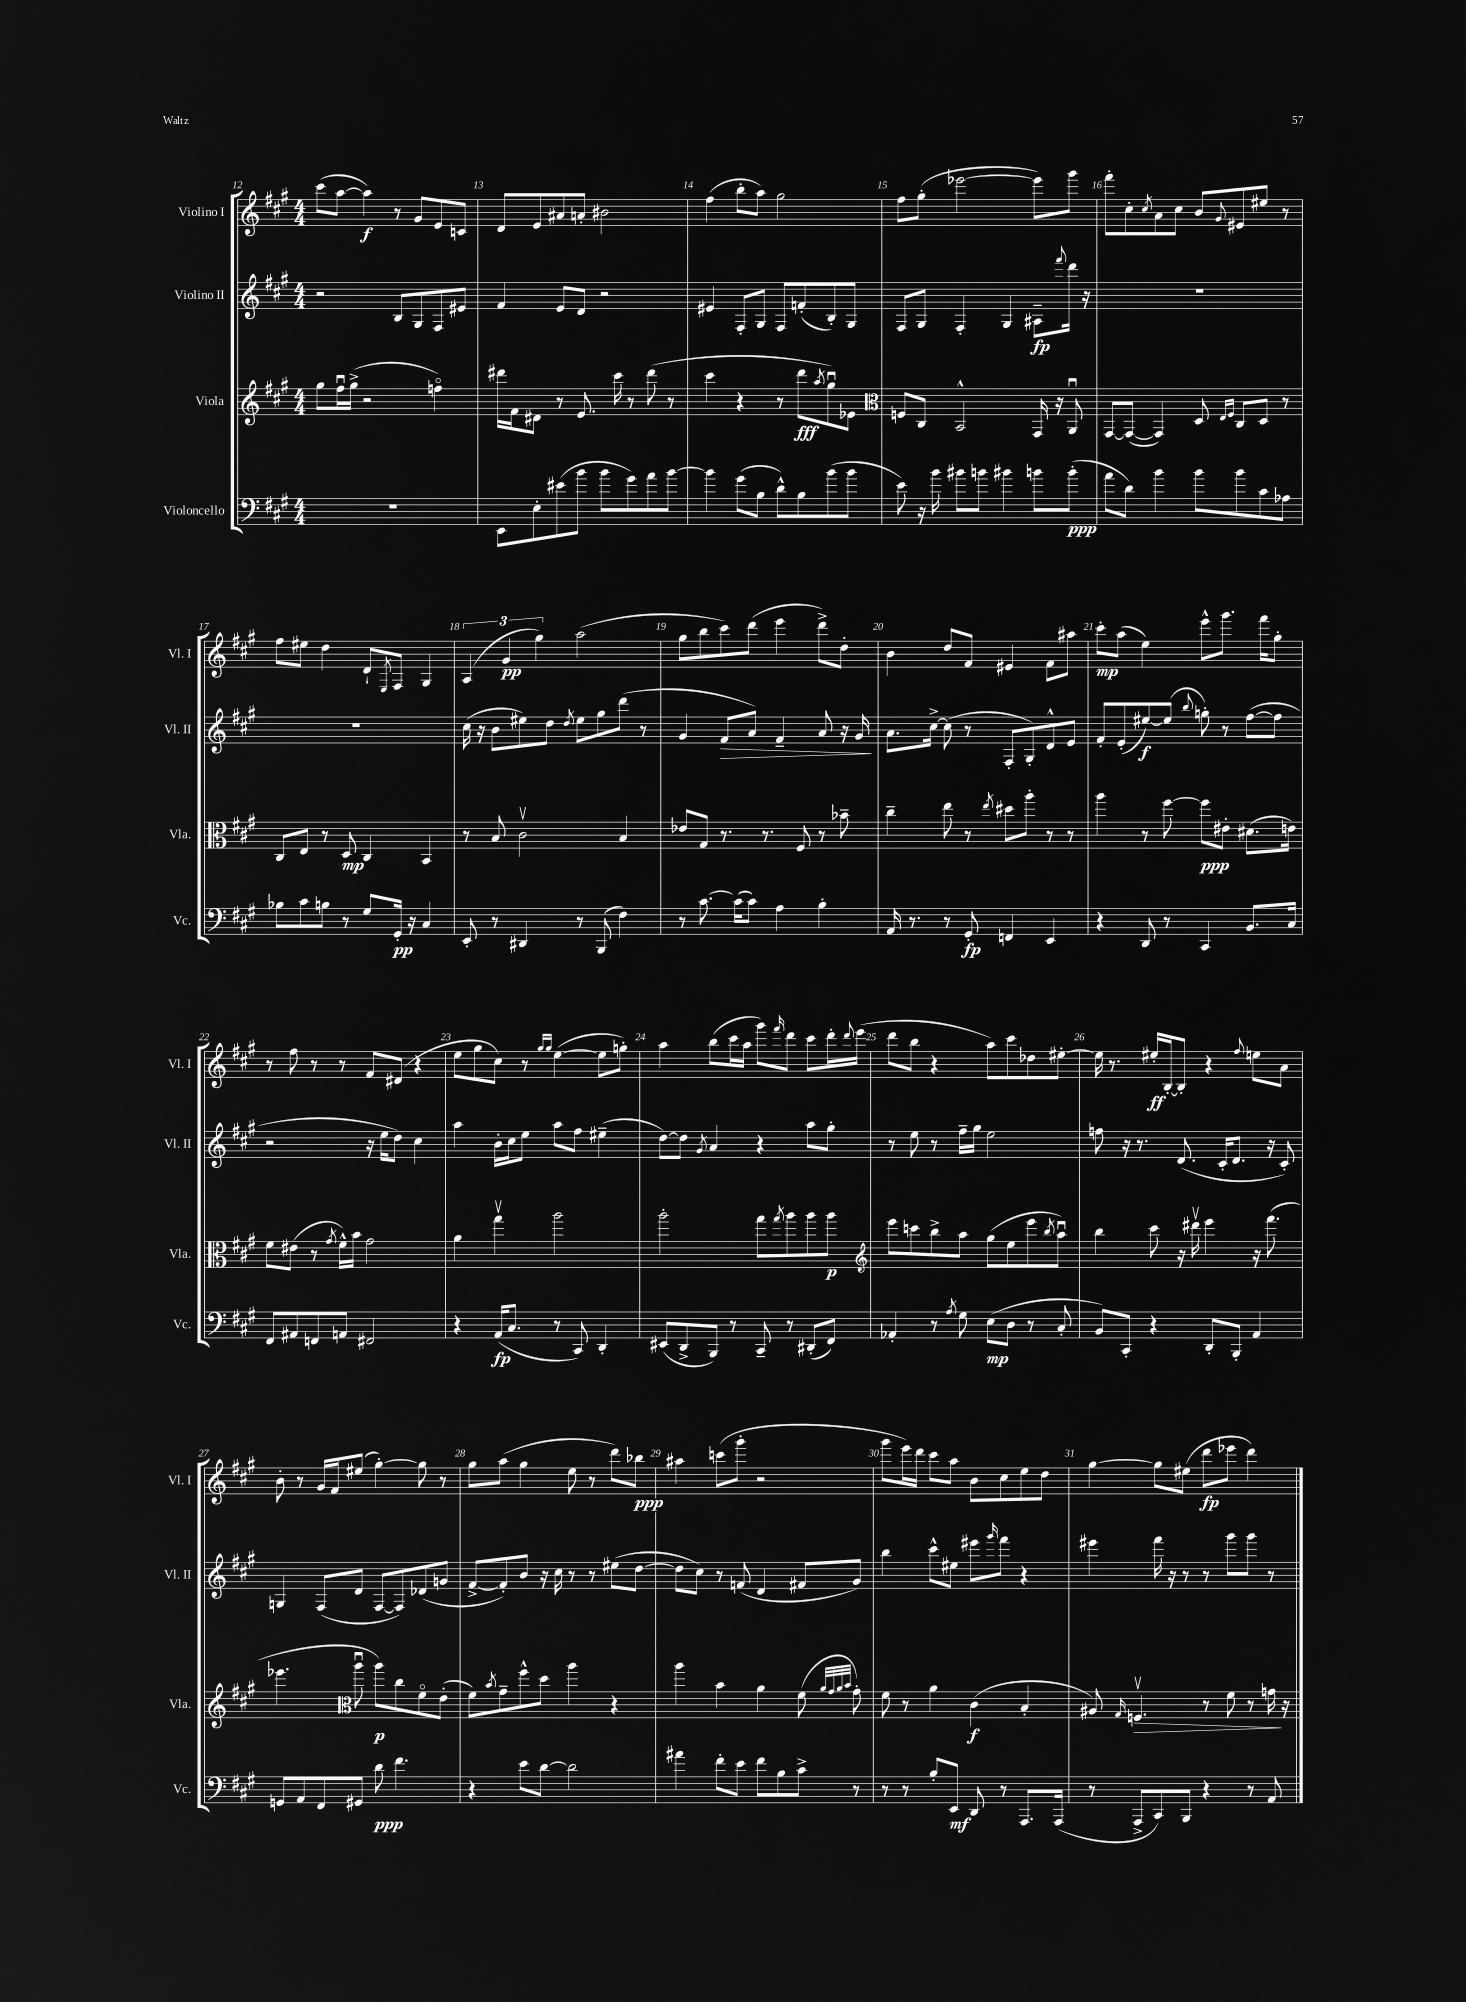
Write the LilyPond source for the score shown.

<<
\new StaffGroup <<
\new Staff = "s0" \with { instrumentName = "Violino I" shortInstrumentName = "Vl. I" } {
    \clef treble \key a \major \numericTimeSignature \time 4/4
    cis'''8( a''8~ a''4\f) r8 gis'8 e'8 c'8 |
    d'8 e'8 ais'8 a'8-. bis'2 |
    fis''4( b''8-. a''8) gis''2 |
    fis''8 gis''8-.( ees'''2~ ees'''8) gis'''8 |
    fis'''8-. cis''8-. \acciaccatura { cis''8 } a'8 cis''8 b'8 \appoggiatura { gis'8 } eis'8 eis''8 r8 |
    fis''8 eis''8 d''4 d'8-! \acciaccatura { e8 } fis8 gis4 |
    \tuplet 3/2 { a4( gis'4\pp gis''4) } a''2( |
    gis''8 b''8 cis'''8) d'''8( e'''4 d'''8->) d''8-. |
    b'4 d''8 fis'8 eis'4 fis'8 ais''8 |
    cis'''8-.\mp a''8( e''4) e'''8-^ gis'''8. fis'''16 gis''8-. |
    r8 fis''8 r8 r8 fis'8 dis'8( r4 |
    e''8 gis''8 cis''8) r8 \grace { gis''16 gis''16 } e''4~( e''8 g''8-.) |
    a''4 b''8( cis'''16 a''16 gis'''8) \grace { fis'''16 } d'''8 cis'''8 d'''16-. \appoggiatura { d'''8 } e'''16( |
    d'''8 b''8 r4 a''8) cis'''8 des''8 eis''8~-. |
    eis''16 r8. eis''16-.\ff b16~-. b8-. r4 \appoggiatura { fis''8 } e''8 a'8 |
    b'8-. r8 gis'16 fis'16 eis''8( gis''4~-.) gis''8 r8 |
    gis''8 a''8( gis''4 e''8 r8 d'''8) bes''8\ppp |
    ais''4 c'''8( gis'''8-. r2 |
    gis'''8 e'''16) d'''16 cis'''8 a''8 b'8 cis''8 e''8 d''8 |
    gis''4~ gis''8 eis''8( d'''8\fp ees'''8 d'''4) \bar "|." |
}
\new Staff = "s1" \with { instrumentName = "Violino II" shortInstrumentName = "Vl. II" } {
    \clef treble \key a \major \numericTimeSignature \time 4/4
    r2 b8 gis8 fis8 eis'8 |
    fis'4 e'8 d'8 r2 |
    eis'4 fis8-. gis8 fis8 f'8-.( b8-.) gis8 |
    fis8 gis8 fis4-. gis4 ais8--\fp \appoggiatura { fis'''8 } d'''16 r16 |
    R1 |
    R1 |
    cis''16( r16 b'8 eis''8) d''8 \acciaccatura { d''8 } eis''8 gis''8 d'''8( r8 |
    gis'4 fis'8\> a'8) fis'4-- a'8 r16 gis'16\! |
    a'8. cis''16~-> cis''8( r8 fis8-. gis8-.) d'8-^ e'8 |
    fis'8-. e'8-.( eis''8~\f) eis''8( \appoggiatura { b''8 } g''8-.) r8 fis''8~( fis''8 |
    r2 r16 e''16 d''8) cis''4 |
    a''4 b'16-. cis''16 e''8 a''8 fis''8 eis''4--( |
    d''8~) d''8 \acciaccatura { gis'8 } a'4 r4 a''8 gis''8-. |
    r8 e''8 r8 fis''16-- gis''16 e''2 |
    f''8 r16 r8. d'8.( cis'16-. d'8. r16 cis'8-.) |
    g4 fis8( d'8 fis8~ fis8) des'8( g'8 |
    fis'8~-> fis'8-.) b'8 r16 cis''16 r8 r8 eis''8( d''8~ |
    d''8 cis''8) r8 f'8( d'4 fis'8 gis'8) |
    b''4 cis'''8-^ eis''8 eis'''8 \grace { gis'''16 } fis'''8 r4 |
    eis'''4 fis'''16 r16 r8 r8 gis'''8 gis'''8 r8 \bar "|." |
}
\new Staff = "s2" \with { instrumentName = "Viola" shortInstrumentName = "Vla." } {
    \clef treble \key a \major \numericTimeSignature \time 4/4
    gis''8 fis''16\downbow gis''16->( r2 f''4\flageolet) |
    dis'''16 fis'16 dis'8 r8 e'8. cis'''16 r8 dis'''8( r8 |
    cis'''4 r4 r8 d'''8\fff \acciaccatura { a''8 } gis''8\downbow) ees'8 |
    \clef alto f8 cis8 b,2-^ gis,16 r16 a,8\downbow |
    gis,8~ gis,8~( gis,4) d8 \grace { e16 fis16 } cis8 d8 r8 |
    cis8 e8 r8 d8\mp cis4 b,4 |
    r8 b8 cis'2\upbow b4 |
    ees'8 gis8 r8. r8. fis8 r8 bes'8-- |
    cis''4-- e''8 r8 \acciaccatura { e''8 } dis''8 a''8-. r8 r8 |
    a''4 r8 fis''8~ fis''8\ppp eis'8-. dis'8.( e'16) |
    fis'8 eis'8( r8 \acciaccatura { gis'8 } fis'16-^) b'16 gis'2 |
    a'4 gis''4\upbow a''2 |
    a''2-. gis''8 \acciaccatura { gis''8 } a''8 a''8 a''8\p |
    \clef treble e'''8 c'''8 b''8-> a''8 gis''8( e''8 e'''8 \acciaccatura { b''8 } a''8\downbow) |
    b''4 cis'''8 r16 dis'''16\upbow e'''4 r16 fis'''8.( |
    ees'''4. \clef alto a''8\downbow a''8\p) cis''8 fis'8\flageolet e'8-.( |
    fis'8) \acciaccatura { b'8 } gis'8-- fis''8-^ d''8 a''4 r4 |
    a''4 b'4 a'4 fis'8( \grace { a'32 gis'32 a'32 b'32 } gis'8-.) |
    fis'8 r8 a'4 cis'4\f( b4-. |
    ais8) \grace { gis16 } f4.\upbow\> r8 fis'8 r8 g'16\! r16 \bar "|." |
}
\new Staff = "s3" \with { instrumentName = "Violoncello" shortInstrumentName = "Vc." } {
    \clef bass \key a \major \numericTimeSignature \time 4/4
    R1 |
    e,8 e8-. eis'8( b'8 b'8 gis'8) a'8 b'8~ |
    b'4 gis'8( b8 d'8-^) b8 b'8( b'8 |
    e'8) r16 b'16 bis'8 b'8 bis'4 b'8 b'8-.\ppp( |
    a'8 d'8) b'4 b'8 b'8 cis'8 aes8 |
    bes8 cis'8 b8 r8 gis8 gis,16-.\pp r16 cis4 |
    e,8-. r8 dis,4 r8 b,,8( fis4) |
    r8 cis'8.~ cis'16( cis'8) a4 b4-. |
    a,16 r8. r8 gis,8-.\fp f,4 e,4 |
    r4 d,8 r8 cis,4 b,8. cis16 |
    fis,8 ais,8 f,8 a,8 fis,2 |
    r4 a,16\fp( cis8. r8 cis,8) d,4-. |
    eis,8( d,8-> b,,8) r8 cis,8-- r8 dis,8-.( fis,8) |
    aes,4-. r8 \acciaccatura { a8 } gis8 e8\mp( d8 r8 cis8-. |
    b,8) cis,8-. r4 d,8-. b,,8-. a,4 |
    g,8 a,8 fis,8 gis,8 d'8\ppp fis'4. |
    r4 e'8 d'8~ d'2 |
    ais'4 fis'8-. e'8 fis'8 b8 cis'8-> r8 |
    r8 r8 b8-. e,8\mf d,8 r8 a,,8. a,,16( |
    r8 a,,8-> cis,8) b,,8 r4 r8 a,8 \bar "|." |
}
>>
>>
\layout { \context { \Score currentBarNumber = #12 \override BarNumber.break-visibility = ##(#f #t #t) barNumberVisibility = #all-bar-numbers-visible } }
